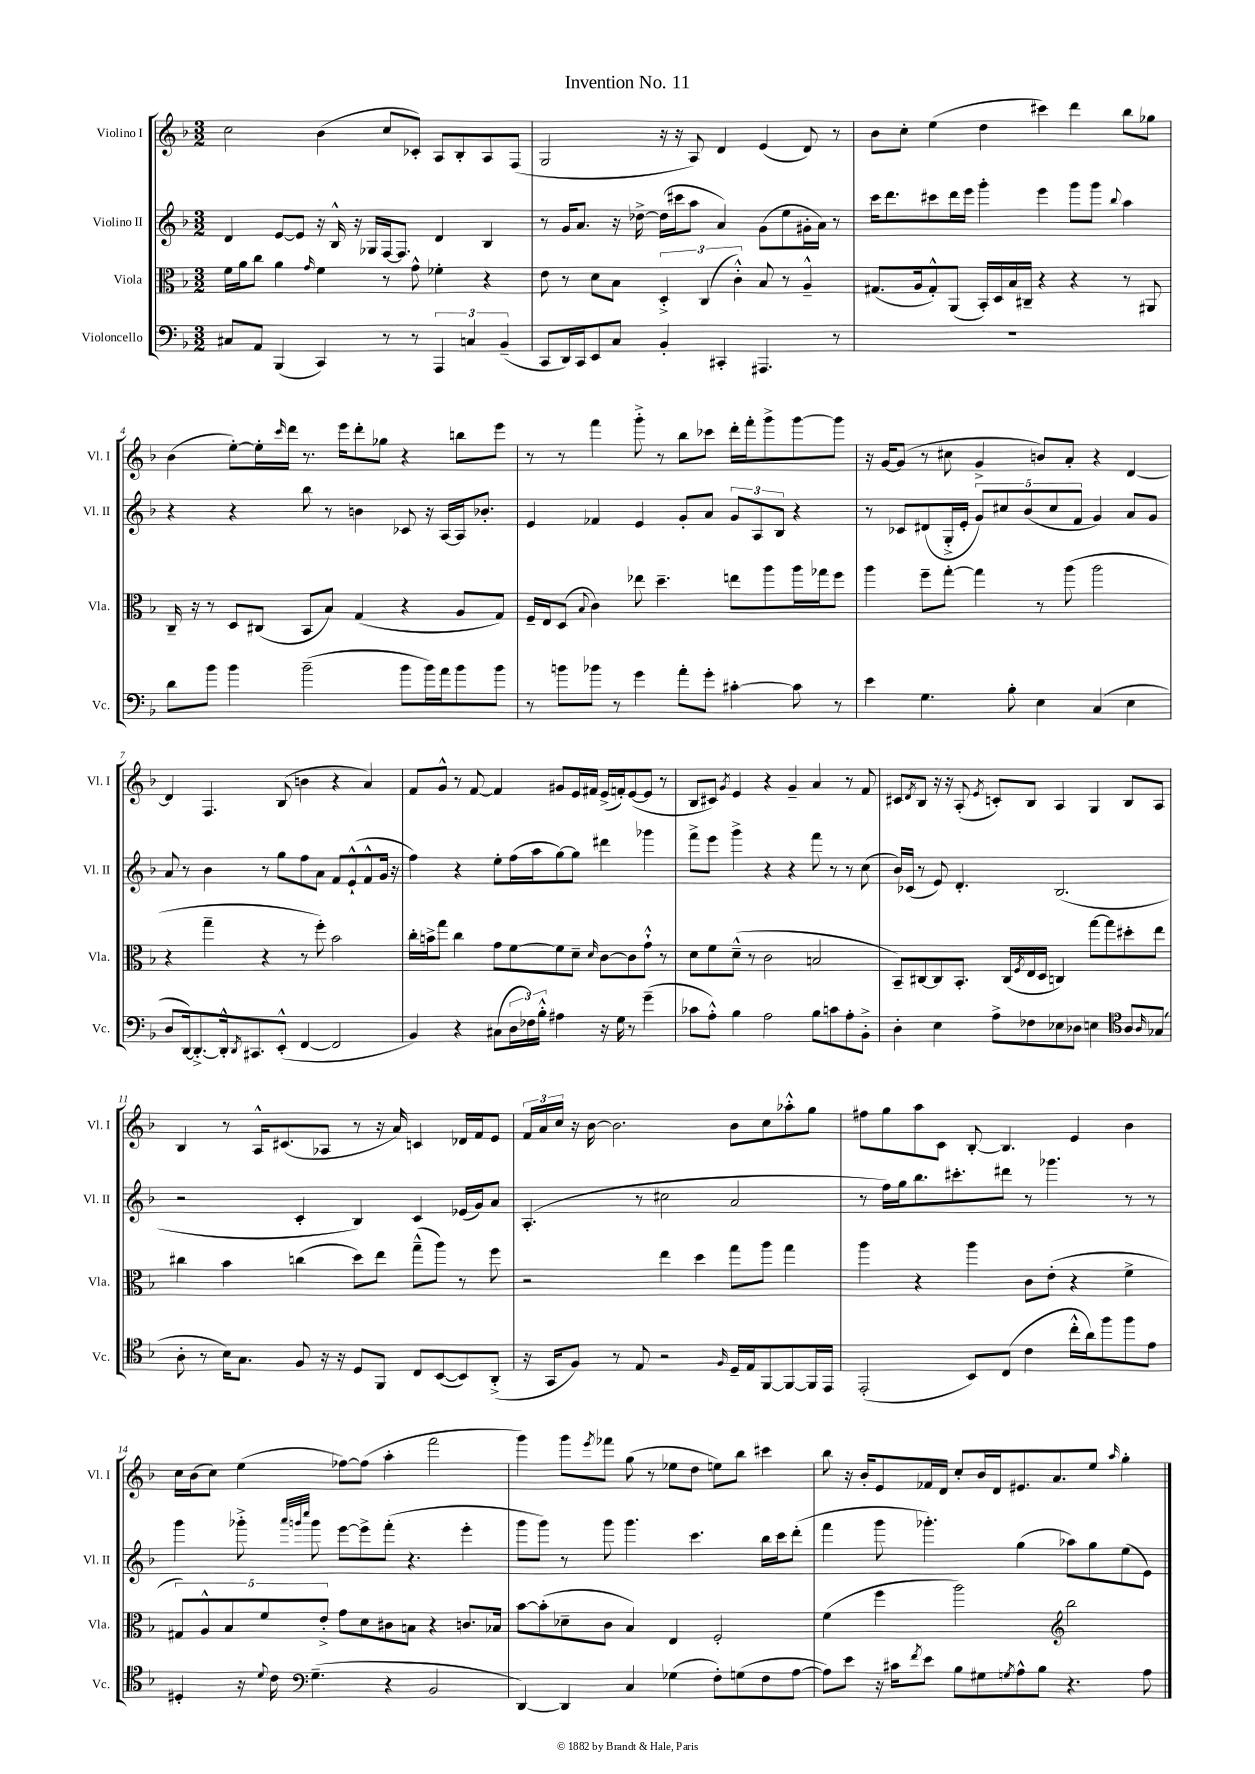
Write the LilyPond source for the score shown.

\header { title = "Invention No. 11" }
<<
\new StaffGroup <<
\new Staff = "s0" \with { instrumentName = "Violino I" shortInstrumentName = "Vl. I" } {
    \clef treble \key f \major \numericTimeSignature \time 3/2
    c''2 bes'4( c''8 ces'8-.) a8 bes8-. a8 f8( |
    g2 r16 r16 a8) d'4 e'4( d'8) r8 |
    bes'8 c''8-. e''4( d''4 cis'''4) d'''4 bes''8 ges''8 |
    bes'4( e''8~-.) e''16-. \grace { c'''16 } d'''16 r8. e'''16 d'''8-. ges''8 r4 b''8 e'''8 |
    r8 r8 f'''4 g'''8-.-> r8 bes''8 ces'''8 d'''16-. f'''16-. g'''8-> g'''8~ g'''8 |
    r16 g'16~ g'8( r8 cis''8 g'4-> b'8) a'8-. r4 d'4~ |
    d'4 f4. bes8( b'4 r4 a'4) |
    f'8 g'8-^ r8 f'8~ f'4 gis'8 e'16 fis'16 e'16->( f'16-.) e'8~( e'8 r8 |
    bes8 cis'8) \acciaccatura { g'8 } e'4 r4 g'4-- a'4 r8 f'8 |
    cis'8 \acciaccatura { d'8 } bes8 r16 r16 a8-.( \acciaccatura { e'8 } c'8-.) bes8 a4 g4 bes8 a8 |
    bes4 r8 a16-^ cis'8.( aes8 r8 r16 a'16) c'4 des'16 f'16 e'8 |
    \tuplet 3/2 { f'16 a'16 c''16 } r16 bes'16~ bes'2. bes'8 c''8 aes''8-.-^ g''8 |
    fis''8 g''8 a''8 c'8 bes8~-. bes4. e'4 bes'4 |
    c''16 bes'16( c''8) e''4( fes''8~) fes''8( a''4-. f'''2 |
    g'''4) g'''8 \acciaccatura { e'''8 } fes'''8 g''8( r8 ees''8 d''8 e''8) bes''8 cis'''4 |
    bes''8 r16 bes'16-. e'8 fes'16 d'16 c''8-. bes'16 d'16 eis'8. a'8. e''8 \grace { a''16 } g''4-. \bar "|." |
}
\new Staff = "s1" \with { instrumentName = "Violino II" shortInstrumentName = "Vl. II" } {
    \clef treble \key f \major \numericTimeSignature \time 3/2
    d'4 e'8~ e'8 r16 bes16-^ r16 ges16 f16~ f8. d'4 bes4 |
    r8 g'16 a'8. r16 des''16~-> des''16( cis'''16 a''8 a'4) g'8( e''8 gis'16-. a'16) r8 |
    c'''16 d'''8. cis'''8 d'''16 e'''16 g'''4-. e'''4 g'''8 g'''8 \appoggiatura { bes''8 } a''4 |
    r4 r4 bes''8 r8 b'4 ces'8 r16 a16~ a16 bes'8.-. |
    e'4 fes'4 e'4 g'8-. a'8 \tuplet 3/2 { g'8 a8 bes8 } r4 |
    r8 ces'8 dis'8( g16-.-> e'16-. \tuplet 5/4 { g'8) cis''8 bes'8( cis''8 f'8 } g'4) a'8 g'8 |
    a'8 r8 bes'4 r8 g''8 f''8 a'8 f'8 e'8-!-^( f'8-^ g'16 r16 |
    f''4) r4 e''8-. f''16( a''16 g''8~) g''8 dis'''4 ges'''4 |
    f'''8-> e'''8 g'''4-> r4 r4 f'''8 r8 r8 c''8( |
    bes'16) ces'16( r8 e'8) d'4.-. bes2.( |
    r2 c'4-. bes4) c'4 ees'16( g'16) a'8 |
    a4.-.( r8 cis''2 a'2 |
    r8 f''16) g''16 bes''8. cis'''8.-. dis'''8 r8 ges'''4. r8 r8 |
    g'''4 ges'''8-.-> \grace { a'''32 g'''32 c''''32 } g'''8 e'''8~ e'''8-> f'''8-.( r4. e'''4-. |
    g'''8 g'''8) r8 g'''8 g'''4. c'''4. bes''16 c'''16 d'''8-.( |
    f'''4 g'''8 ges'''4.-.) g''4( aes''8) g''8 e''8( e'8) \bar "|." |
}
\new Staff = "s2" \with { instrumentName = "Viola" shortInstrumentName = "Vla." } {
    \clef alto \key f \major \numericTimeSignature \time 3/2
    f'16 a'16 c''8 a'4 \grace { g'16 } f'4 r8 g'8-^ fes'4-. r4 |
    e'8 r8 d'8 bes8 \tuplet 3/2 { d4-.-> c4( c'4-.-^) } bes8 r8 a4---^ |
    gis8.( a16 gis8-.-^) a,8( bes,16-.) d16 bes16 cis16-- r4 r4 r8 ais,8 |
    c16-- r16 r8 d8 cis8( bes,8 bes8) g4( r4 a8 g8) |
    f16-- e16 d8( \appoggiatura { bes8 } c'4) ees''8 d''4.-- e''8 a''8 a''16 ges''16 f''8 |
    a''4 f''8-- g''8~-. g''4 r8 a''8( a''2 |
    r4 g''4-- r4 r8 f''8-.) bes'2 |
    c''16-. b'16-> g''8 c''4 g'8 f'8~ f'8 d'8-- \grace { d'16 } c'8~ c'8 g'8-!-^ r8 |
    d'8 f'8 d'8---^( r8 c'2 b2 |
    bes,8--) cis8~ cis8 bes,8.-. cis16( \acciaccatura { f8 } e16 d16 c4) g''8~ g''8 dis''8-. e''8 |
    cis''4 bes'4 c''4( d''8) e''8 g''8---^( a''8) r8 f''8 |
    r2 e''4 d''4 g''8 a''8 g''4 |
    a''4 r4 a''4 c'8 e'8-.( r4 f'4-> |
    \tuplet 5/4 { gis8) a8-^ bes8 f'8 e'8-.-> } g'8 d'8 cis'8 b8 r4 c'8. bes16 |
    bes'8~ bes'8-.( des'8-- c'8 bes4) e4 f2-. |
    f'4( f''4 a''2) \clef treble bes''2 \bar "|." |
}
\new Staff = "s3" \with { instrumentName = "Violoncello" shortInstrumentName = "Vc." } {
    \clef bass \key f \major \numericTimeSignature \time 3/2
    cis8 a,8 bes,,4( c,4) r8 r8 \tuplet 3/2 { a,,4 c4 bes,4--( } |
    c,8 d,16) c,16 e,8 c8 bes,4-. cis,4-. ais,,4. r8 |
    R1. |
    d'8 bes'8 bes'4 bes'2--( bes'8 bes'16) a'16 bes'8 bes'8 |
    r8 b'8 bes'8 r8 g'4 a'8-. g'8-. cis'4~-. cis'8 r8 |
    e'4 g4. bes8-. e4 c4( e4 |
    d8 d,16~) d,8.~-.-> d,16-.-^ \acciaccatura { d,8 } cis,8. e,8-.-^( f,4~ f,2 |
    bes,4) r4 cis8( \tuplet 3/2 { d16 fes16) bes16-.-^ } ais4 r16 g16 r8 g'4--( |
    ces'8 a8-.-^) bes4 a2 bes8 c'8 a8-. bes,8-.-> |
    d4-. e4 a8-> fes8 ees8 des8 e4 \clef tenor a8 \grace { a16 } ges8( |
    a8-. r8 bes16) g8. f8 r16 r16 d8 f,8 c8 bes,8~( bes,8) a,8-.->( |
    r16 g,16 f8) r8 e8 r2 \grace { f16 } d16-- e16 f,8~ f,8~ f,16 e,16 |
    e,2-.( bes,8) c8( c'4 c''16-.-^ a'16) f''8 f''8 e'8 |
    dis4-. r16 \appoggiatura { d'8 } c'16 \clef bass g4.--( r4 bes,2 |
    d,4~) d,4 c4 ges4( f8-.) g8( f8 a8~ |
    a8) e'8 r16 cis'16 \acciaccatura { f'8 } e'8 bes8 gis8 \acciaccatura { g8 } a8-^ bes8 r4. a8 \bar "|." |
}
>>
>>
